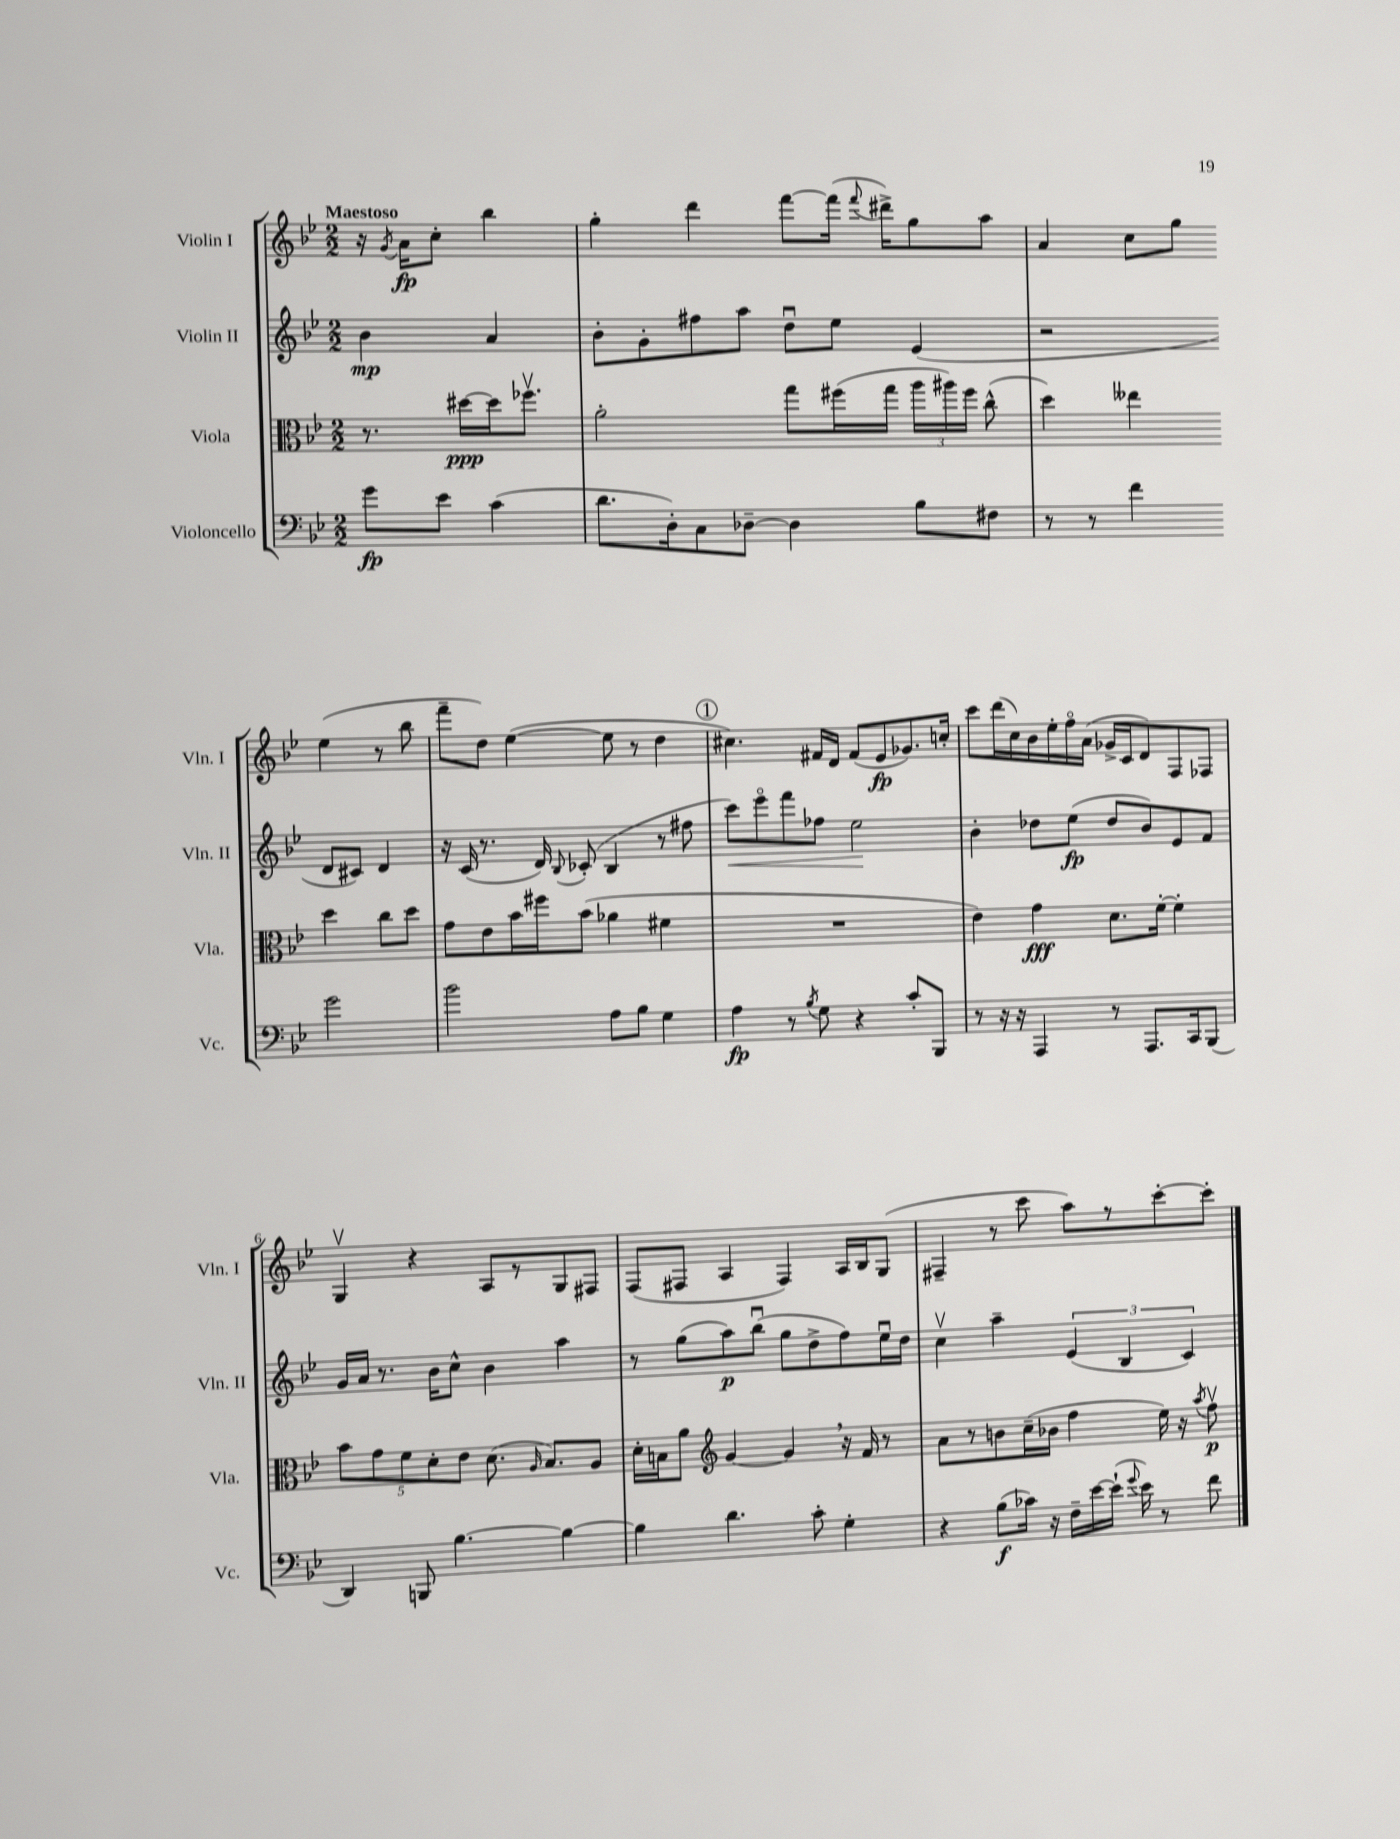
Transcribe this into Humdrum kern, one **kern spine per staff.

**kern	**dynam	**kern	**dynam	**kern	**dynam	**kern	**dynam
*part4	*part4	*part3	*part3	*part2	*part2	*part1	*part1
*staff4	*staff4	*staff3	*staff3	*staff2	*staff2	*staff1	*staff1
*I"Violoncello	*	*I"Viola	*	*I"Violin II	*	*I"Violin I	*
*I'Vc.	*	*I'Vla.	*	*I'Vln. II	*	*I'Vln. I	*
*clefF4	*	*clefC3	*	*clefG2	*	*clefG2	*
*k[b-e-]	*	*k[b-e-]	*	*k[b-e-]	*	*k[b-e-]	*
*M2/2	*	*M2/2	*	*M2/2	*	*M2/2	*
=	=	=	=	=	=	=	=
!	!	!	!	!	!	!LO:TX:a:B:t=Maestoso	!
8g\L	fp	8.r	.	4b-\	mp	16r	.
.	.	.	.	.	.	8qg/	.
.	.	.	.	.	.	16a\KL	fp
8e-\J	.	.	.	.	.	8cc'\J	.
.	.	[16dd#X\LL	ppp	.	.	.	.
(4c\	.	16dd#\J]	.	4a/	.	4bb-\	.
.	.	8.ff-Xv\J	.	.	.	.	.
=1	=1	=1	=1	=1	=1	=1	=1
8.d\L	.	2a'\	.	8b-'\L	.	4gg'\	.
.	.	.	.	8g'\	.	.	.
16D'\k)	.	.	.	.	.	.	.
8C\	.	.	.	8ff#X\	.	4ddd\	.
[8D-X~\J	.	.	.	8aa\J	.	.	.
4D-\]	.	8gg\L	.	8ddu\L	.	[8fff\L	.
.	.	(16ff#X\L	.	8ee-\J	.	(16fff\Jk]	.
.	.	.	.	.	.	8qqfff/	.
.	.	16gg\JJ	.	.	.	16ddd#X^\KL)	.
8B-\L	.	24aa\LL	.	(4e-/	.	8gg\	.
.	.	24aa#X\)	.	.	.	.	.
.	.	24ff#\JJ	.	.	.	.	.
8F#X\J	.	(8cc^^\	.	.	.	8aa\J	.
=2	=2	=2	=2	=2	=2	=2	=2
8r	.	4dd\)	.	2r	.	4a/	.
8r	.	.	.	.	.	.	.
4f\	.	4ee--X\	.	.	.	8cc\L	.
.	.	.	.	.	.	8gg\J	.
2g\	.	4dd\	.	8d/L	.	(4ee-\	.
.	.	.	.	8c#X/J)	.	.	.
.	.	8cc\L	.	4d/	.	8r	.
.	.	8dd\J	.	.	.	8bb-\	.
!!LO:LB:g=z
=3	=3	=3	=3	=3	=3	=3	=3
2b-\	.	8g\L	.	16r	.	8fff~\L	.
.	.	.	.	(16c/	.	.	.
.	.	8e-\	.	8.r	.	8dd\J)	.
.	.	16b-\L	.	.	.	([4ee-\	.
.	.	16ff#X\J	.	16d/)	.	.	.
.	.	.	.	8qqB-/	.	.	.
.	.	(8b-\J	.	(8c-X'/	.	.	.
8A\L	.	4a-X\	.	4B-/	.	8ee-\]	.
8B-\J	.	.	.	.	.	8r	.
4G\	.	4f#X\	.	8r	.	4dd\	.
.	.	.	.	8ff#X\	.	.	.
!!LO:REH:place=s1:t=1
=4	=4	=4	=4	=4	=4	=4	=4
!	!	!	!	!	!LO:HP:b	!	!
4A\	fp	1r	.	8ccc\L)	<	4.cc#X\)	.
.	.	.	.	8eee-\	.	.	.
8r	.	.	.	8fff\	.	.	.
8qB-/	.	.	.	.	.	.	.
8G\	.	.	.	8ff-X\J	.	16f#X/LL	.
.	.	.	.	.	.	16d/JJ	.
4r	.	.	.	2ee-\	.	(8f#/L	.
.	.	.	.	.	.	8e-/	fp
8c'/L	.	.	.	.	.	8.g-X/)	.
8BBB-/J	.	.	.	.	.	.	.
.	.	.	.	.	.	16ccn'/Jk	.
.	.	.	.	.	[	.	.
=5	=5	=5	=5	=5	=5	=5	=5
8r	.	4e-\)	.	4b-'\	.	8ccc\L	.
16r	.	.	.	.	.	(16ddd\L	.
16r	.	.	.	.	.	16cc\)	.
4AAA/	.	4g\	fff	8dd-X\L	.	16b-\	.
.	.	.	.	.	.	16ee-'\	.
.	.	.	.	(8ee-\J	fp	16ff\	.
.	.	.	.	.	.	(16a\JJ	.
8r	.	8.d\L	.	8dd-/L	.	16g-X^/LL	.
.	.	.	.	.	.	16c/J	.
8.AAA/L	.	.	.	8b-/)	.	8d/)	.
.	.	[16f'\Jk	.	.	.	.	.
.	.	4f'\]	.	8e-/	.	8F/	.
16CC/k	.	.	.	.	.	.	.
(8BBB-/J	.	.	.	8f/J	.	8F-X/J	.
!!LO:LB:g=z
=6	=6	=6	=6	=6	=6	=6	=6
4DD/)	.	10b-\L	.	16g/LL	.	4Gv/	.
.	.	.	.	16a/JJ	.	.	.
.	.	10g\	.	.	.	.	.
.	.	.	.	8.r	.	.	.
.	.	10f\	.	.	.	.	.
8BBBn/	.	.	.	.	.	4r	.
.	.	10d'\	.	.	.	.	.
.	.	.	.	16b-\KL	.	.	.
[4.B-\	.	.	.	8cc^^\J	.	.	.
.	.	10e-\J	.	.	.	.	.
.	.	(8.d\	.	4b-\	.	8A/L	.
.	.	.	.	.	.	8r	.
.	.	16qqA/	.	.	.	.	.
.	.	8.B-/L)	.	.	.	.	.
4B-\_	.	.	.	4aa\	.	8G/	.
.	.	8A/J	.	.	.	8F#X/J	.
=7	=7	=7	=7	=7	=7	=7	=7
4B-\]	.	16d'\LL	.	8r	.	(8F/L	.
.	.	16Bn\J	.	.	.	.	.
.	.	8a\J	.	(8gg\L	.	8F#X/J	.
*	*	*clefG2	*	*	*	*	*
4.d\	.	[4g/	.	8aa\)	p	4A/	.
.	.	.	.	(8bb-u\J	.	.	.
.	.	4g,/]	.	8gg\L	.	4F#/)	.
8c'\	.	.	.	8dd^\	.	.	.
4G'\	.	16r	.	8ff\)	.	16A/LL	.
.	.	16f/	.	.	.	16B-/J	.
.	.	8r	.	16ee-u\L	.	(8G/J	.
.	.	.	.	16dd\JJ	.	.	.
=8	=8	=8	=8	=8	=8	=8	=8
4r	.	8a\L	.	4ccv\	.	4F#X~/	.
.	.	8r	.	.	.	.	.
(8B-\L	f	8bn\	.	4aa~\	.	8r	.
16c-X\Jk)	.	(16cc~\L	.	.	.	8ccc\	.
16r	.	16b-X\JJ	.	.	.	.	.
16F~\LL	.	4ff\	.	(6e-/	.	8aa\L)	.
[16e-\	.	.	.	.	.	.	.
(16e-`\JJ]	.	.	.	.	.	8r	.
.	.	.	.	6B-/	.	.	.
8qqg/	.	.	.	.	.	.	.
16e-\)	.	.	.	.	.	.	.
8r	.	16ee-\)	.	.	.	[8ccc'\	.
.	.	16r	.	.	.	.	.
.	.	.	.	6c/)	.	.	.
.	.	8qaa/	.	.	.	.	.
8f\	.	8ffv\	p	.	.	8ccc'\J]	.
==	==	==	==	==	==	==	==
*-	*-	*-	*-	*-	*-	*-	*-
